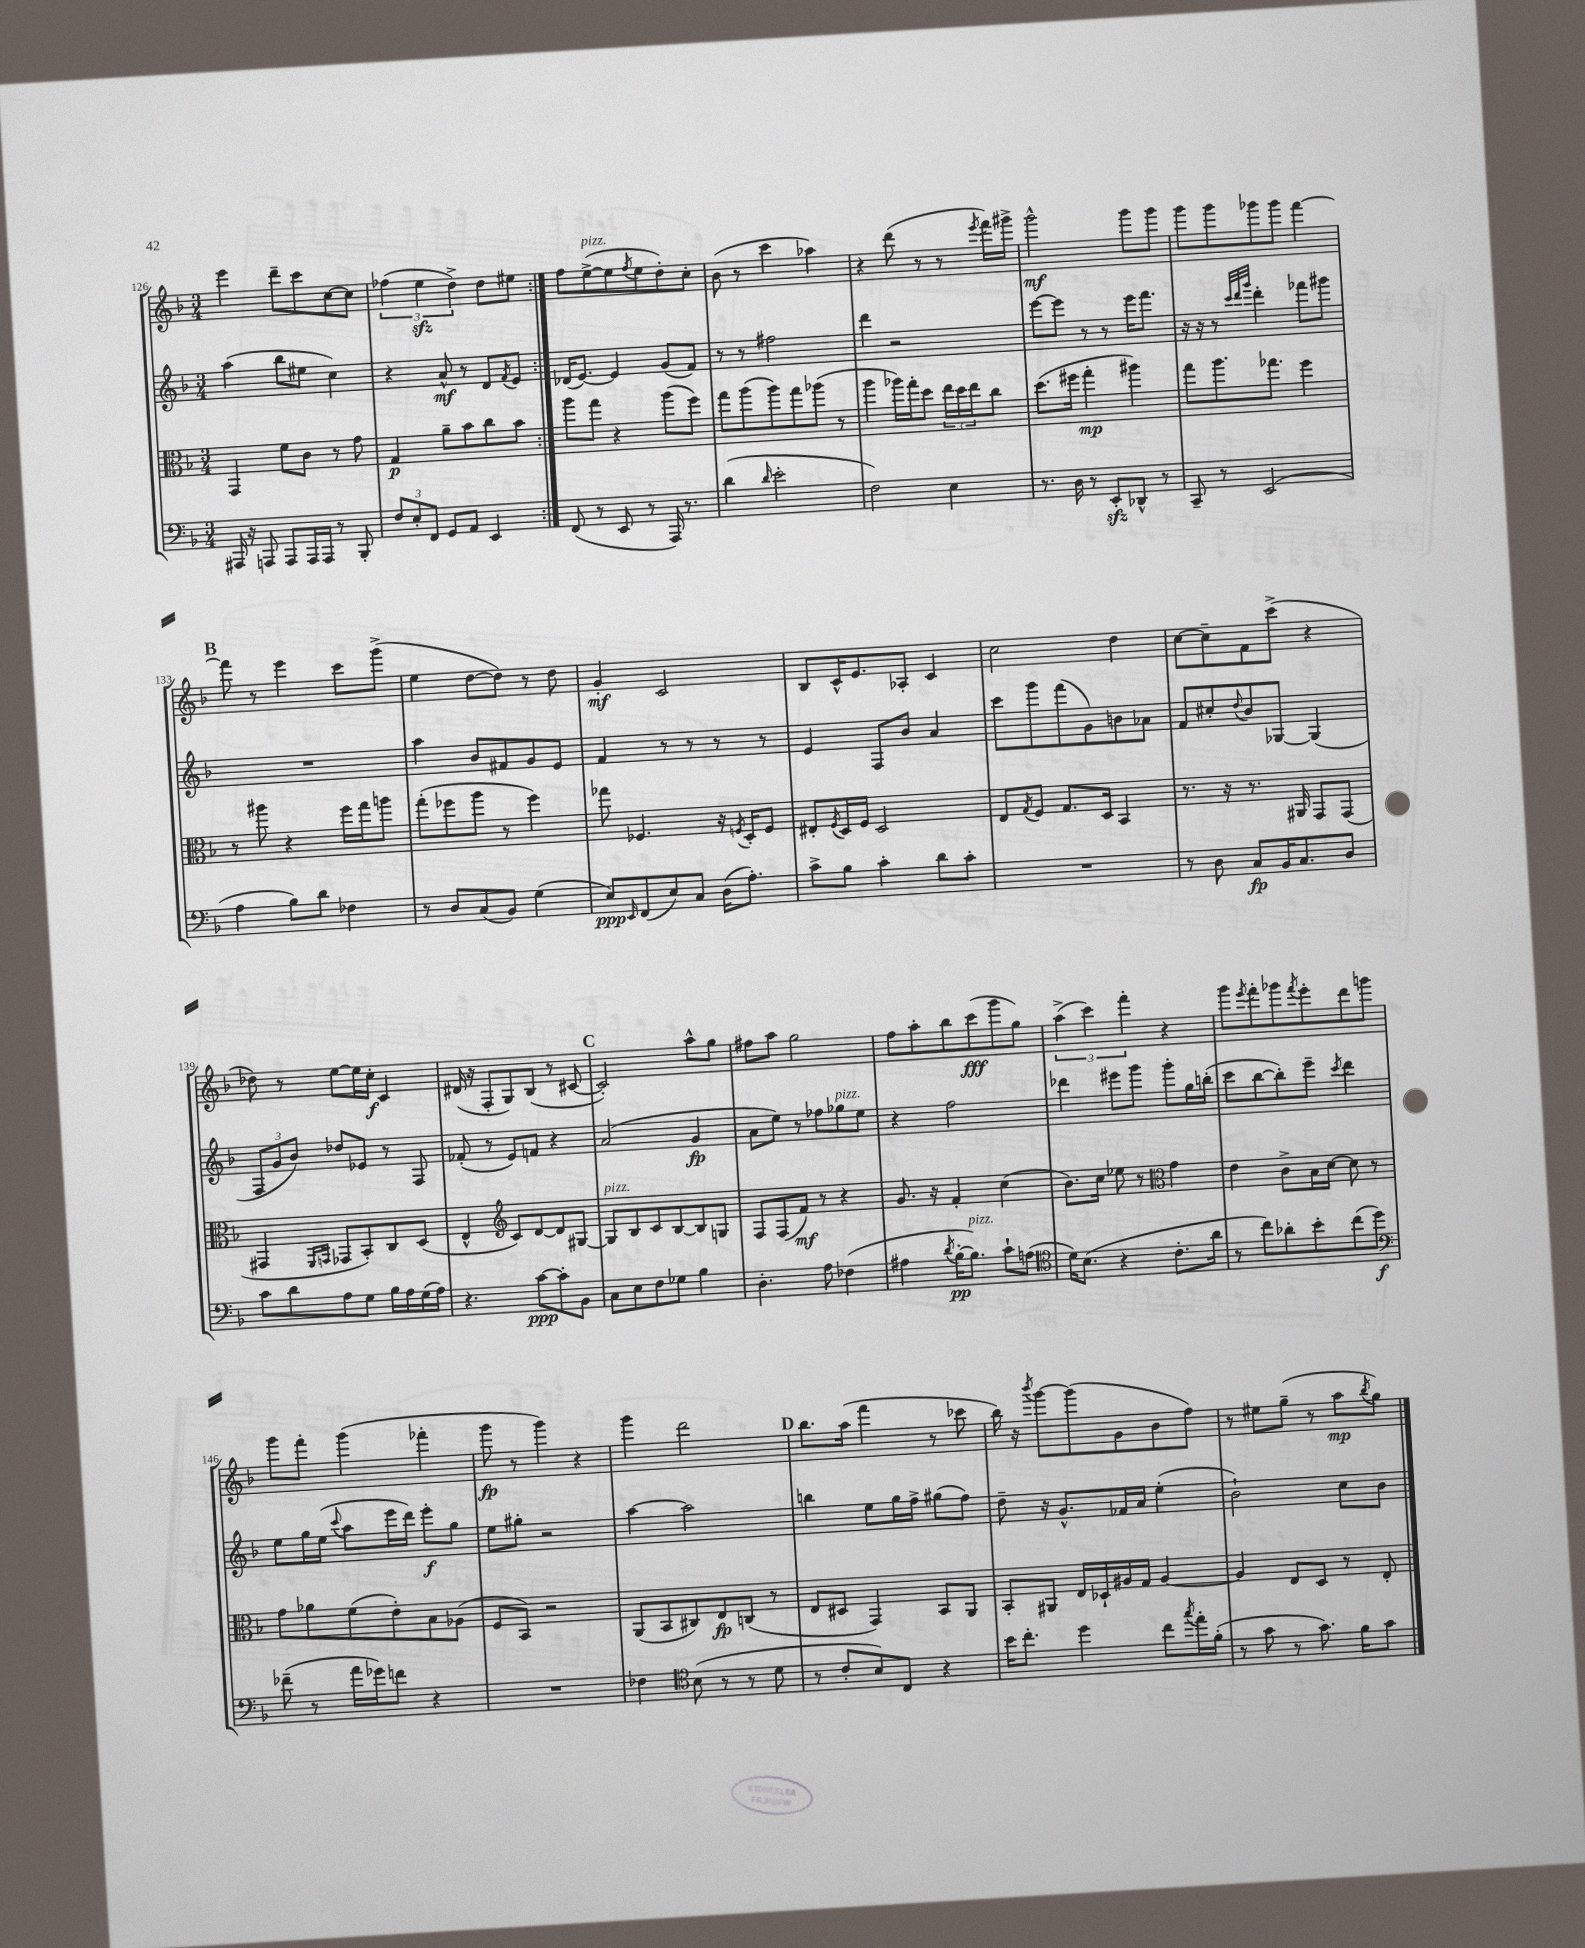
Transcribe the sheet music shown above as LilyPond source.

<<
\new StaffGroup <<
\new Staff = "s0" {
    \clef treble \key f \major \numericTimeSignature \time 3/4
    \repeat volta 2 { e'''4 d'''8-- c'''8 c''8~ c''8 |
    \tuplet 3/2 { fes''4( e''4\sfz d''4->) } d''8 eis''8 | }
    f''8 e''8~->^\markup { \italic "pizz." }( e''8 \acciaccatura { f''8 } e''8 d''8-.) c''8-. |
    bes'8( r8 c'''4 aes''4) |
    r4 d'''8( r8 r8 \acciaccatura { e'''8 } f'''16) gis'''16-> |
    g'''2-^\mf g'''8 g'''8 |
    g'''8 g'''8 ges'''8 ges'''8 f'''4~ |
    \mark \markup { \bold "B" } f'''8 r8 e'''4 c'''8 g'''8->( |
    e''4 d''8~ d''8) r8 d''8 |
    g'4-.\mf c'2 |
    bes8 c'16-^ e'8. aes8-. c'4 |
    c''2 d''4 |
    c''8~ c''8-- f'8 c'''8->( r4 |
    des''8) r8 e''8~ e''16 c''16-.\f c'4 |
    dis'16( r16 f8-. g8) bes8( r8 cis'8~ |
    \mark \markup { \bold "C" } cis'2-.) a''8-^ g''8 |
    fis''8 a''8 g''2 |
    f''8 a''8-. bes''8 c'''8\fff( g'''8 g''8) |
    \tuplet 3/2 { a''4->( c'''4) f'''4-. } r4 |
    g'''8 \acciaccatura { e'''8 } f'''8-. ges'''8 \acciaccatura { f'''8 } e'''8-. d'''8 g'''8 |
    g'''8 f'''8-. g'''4( fes'''4-. |
    g'''8\fp r8 g'''4) r4 |
    g'''4 d'''2 |
    \mark \markup { \bold "D" } bes''8. a''16( f'''4 r8 ces'''8 |
    bes''16) r16 \acciaccatura { bes'''8 } g'''8~ g'''8( g'8 bes'8 f''8) |
    r8 eis''8 g''8--( r8 a''8\mp \acciaccatura { bes''8 } g''8) \bar "|." |
}
\new Staff = "s1" {
    \clef treble \key f \major \numericTimeSignature \time 3/4
    \repeat volta 2 { a''4( bes''8 eis''8 c''4) |
    r4 a'8-^\mf r8 d'8 \acciaccatura { f'8 } e'8 | }
    des'16( e'8.~) e'4 g'8( f'8) |
    r8 r8 fis''2 |
    d'''4 r2 |
    e'''8~ e'''8 r8 r8 e'''16 f'''8. |
    r16 r16 r8 \grace { c'''32 d'''32 g'''32 } d'''4-. fes'''8 gis'''8 |
    \mark \markup { \bold "B" } R2. |
    a''4 bes'8 fis'8 g'8 e'8 |
    f'4 r8 r8 r8 r8 |
    e'4 f8 bes'8 a'4 |
    c'''8 g'''8 f'''8( g'8) b'8 aes'8 |
    f'8 cis''8-. \appoggiatura { d''8 } bes'8 ges8~ ges4( |
    \tuplet 3/2 { f8 g'8 bes'8) } des''8 ees'8 r8 f8 |
    fes'8-.( r8 e'8) f'8 r4 |
    \mark \markup { \bold "C" } a'2( g'4\fp |
    a'8 e''8) r8 fes''8 ges''8^\markup { \italic "pizz." } e''8 |
    r4 f''2 |
    des'''4 eis'''8 g'''8 g'''8-. g''16 b''16-.( |
    c'''8 bes''8~ bes''8-.) e'''8-- \acciaccatura { c'''8 } d'''4 |
    e''8 g''16 e''16( \appoggiatura { c'''8 } a''8 e'''16 d'''16) e'''8-.\f g''8 |
    e''8 gis''8-. r2 |
    a''4~ a''2 |
    \mark \markup { \bold "D" } b''4 e''8 g''16 f''16-> gis''8( f''8) |
    d''8-- r16 g'8.-^ fes'16 a'16 e''4-.( |
    bes'2-!) c''8 bes'8 \bar "|." |
}
\new Staff = "s2" {
    \clef alto \key f \major \numericTimeSignature \time 3/4
    \repeat volta 2 { g,4 f'8 c'8 r8 g'8 |
    g4\p a'8-- bes'8 c''8 bes'8 | }
    a''8 g''8 r4 a''8( f''8) |
    g''8 a''8( a''8) g''8 aes''8( r8 |
    a''4 aes''16) g''16-. d''8 \tuplet 3/2 { e''16 d''16 e''16 } c''8 |
    d''8.( fis''16 g''4-.\mp ais''4) |
    g''8 a''8. ges''8. f''4 |
    \mark \markup { \bold "B" } r8 ais''8 r4 f''16 g''16 a''8 |
    g''8-.( fes''8 a''8 r8 fes''4) |
    ges''8 fes4. r16 \acciaccatura { f8 } d16-. f8 |
    eis8-. \acciaccatura { f8 } d16 f16 d2 |
    e8 \acciaccatura { g8 } f8 g8. d16 bes,4 |
    r8. r16 r8. ais,16 g,8 g,8( |
    gis,4 \grace { f,16 g,16 } ges,8 bes,8-.) c8 d8( |
    e4-^ \clef treble c'8) d'8~ d'8 gis8~ |
    \mark \markup { \bold "C" } gis8^\markup { \italic "pizz." } bes8 c'8 bes8~ bes8 g8 |
    f8 f8( f'8\mf) r8 r4 |
    g'8. r16 f'4-. c''4( |
    bes'8.) c''16 ees''8 r8 \clef alto g'4 |
    e'4 c'8-> bes16 d'16~ d'8 r8 |
    g'8 aes'8 f'8( e'8-.) bes8 aes8( |
    f8 bes,8) r2 |
    a,8( bes,8 cis8) e8\fp c8( r8 |
    \mark \markup { \bold "D" } e8 dis8 g,4) bes,8 a,8 |
    bes,8-. ais,8 e16 des16-! ais16 g16 ais4~ |
    ais4 e8 d8 r8 e8-. \bar "|." |
}
\new Staff = "s3" {
    \clef bass \key f \major \numericTimeSignature \time 3/4
    \repeat volta 2 { ais,,16 r16 a,,8 a,,8 a,,16 a,,16 r8 bes,,8-. |
    \tuplet 3/2 { f8 e8-. f,8 } g,8 a,8 e,4 | }
    f,8( r8 e,8 r8 a,,16) r8. |
    d'4( \grace { d'16 } e'2-. |
    f2) e4 |
    r8. d16 r8 e,8-.\sfz des,8-^ r8 |
    c,8-- r8 e,2( |
    \mark \markup { \bold "B" } a4 bes8) d'8 fes4 |
    r8 d8 c8( bes,8) g4( |
    e8\ppp) \grace { e,16 } f,8( e8) c8 d16( a8.-.) |
    c'8-> bes8 c'4-. d'8 c'8-. |
    R2. |
    r8 d8 c8\fp bes,16 c8. d8 |
    c'8 d'8 a8 g8 bes16 a16 g16( a16) |
    r4. c'8~\ppp c'8-. bes,8 |
    \mark \markup { \bold "C" } c8 e8 f8 ges8 bes4 |
    d4.-. a8 fes4( |
    ais4 \acciaccatura { d'8 } bes16~-.\pp bes8.^\markup { \italic "pizz." }) c'8-! a8( |
    \clef tenor d'16) bes8.( r4 c'8.-. a'16 |
    r8 c''8) aes'8-. bes'8-. c''8( d''8\f) |
    \clef bass fes'8--( r8 a'16 ges'16) f'8 r4 |
    R2. |
    fes4 \clef tenor bes8( r8 r8 d'8 |
    \mark \markup { \bold "D" } r8 c'8-. bes8) c8 r4 |
    bes'16 c''8.-. d''4 c''8 \acciaccatura { g''8 } e''16-. f'16-.( |
    r8 g'8 r8 g'8.) f'16 g'8 \bar "|." |
}
>>
>>
\layout { \context { \Score currentBarNumber = #126 } }
